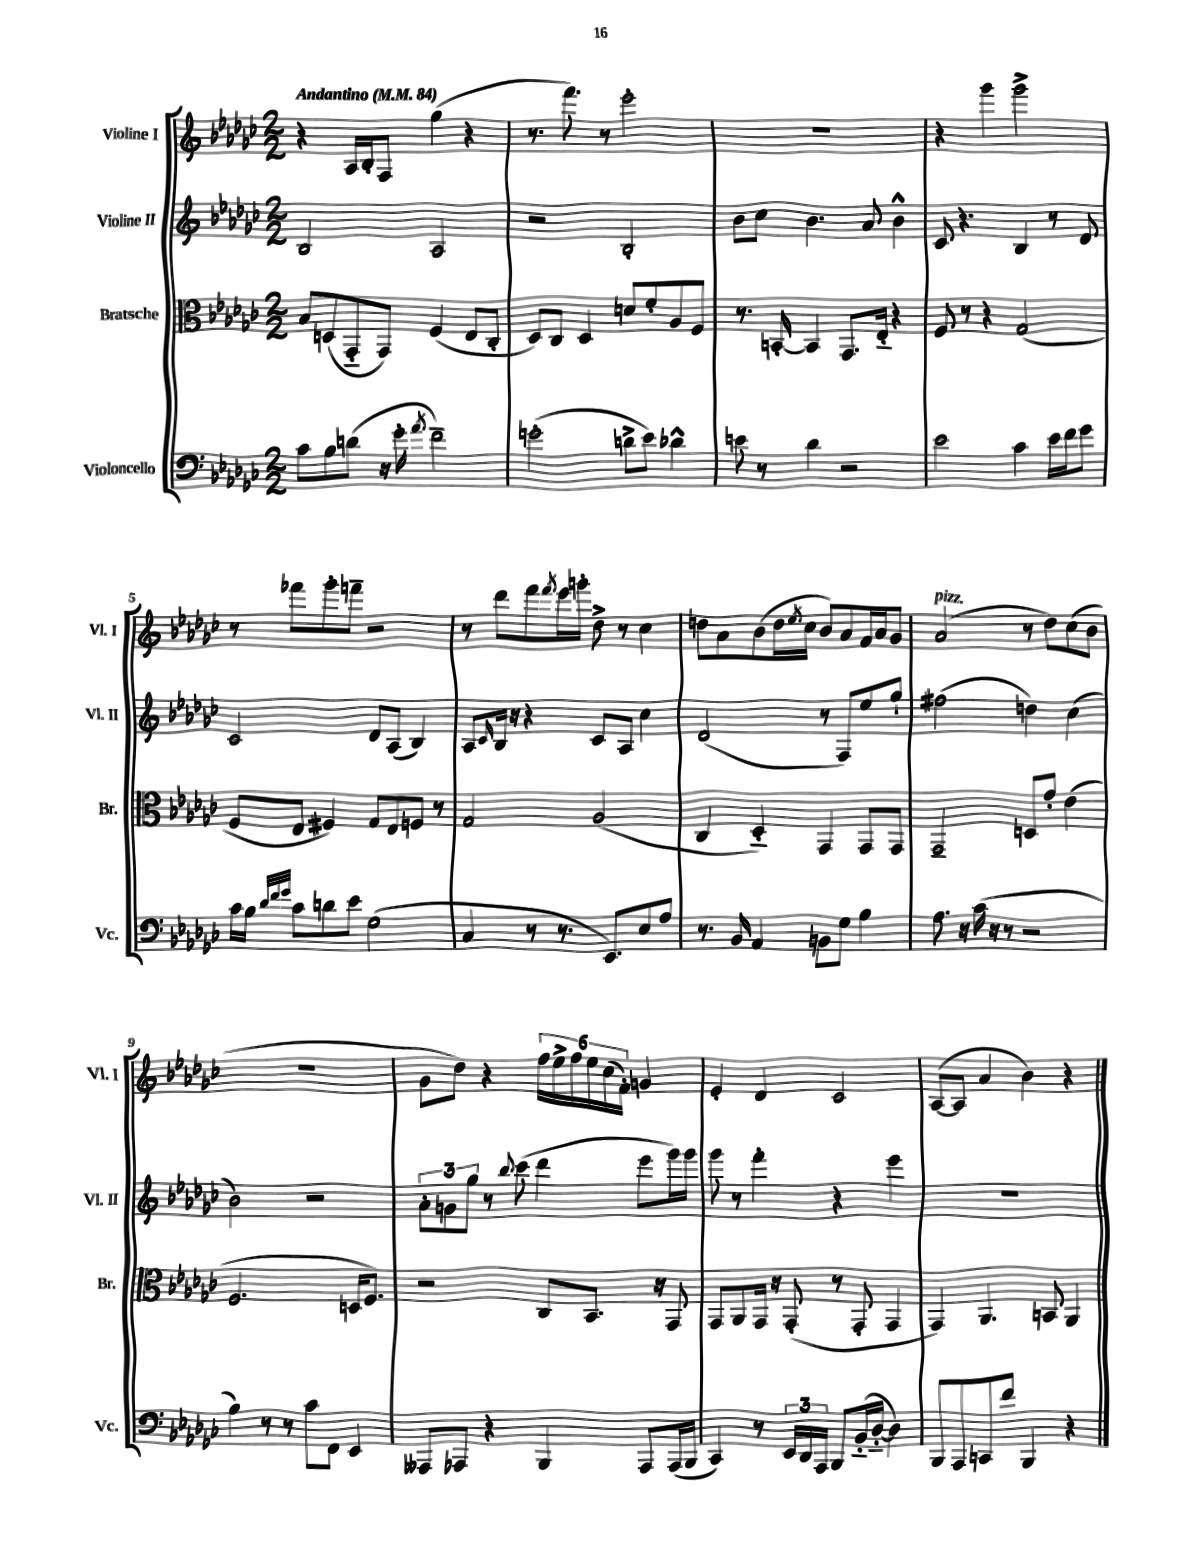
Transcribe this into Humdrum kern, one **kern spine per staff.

**kern	**kern	**kern	**kern
*staff4	*staff3	*staff2	*staff1
*clefF4	*clefC3	*clefG2	*clefG2
*k[b-e-a-d-g-c-]	*k[b-e-a-d-g-c-]	*k[b-e-a-d-g-c-]	*k[b-e-a-d-g-c-]
*M2/2	*M2/2	*M2/2	*M2/2
*MM84	*MM84	*MM84	*MM84
8c-	8B-	2B-	4r
8B-	(8D	.	.
(8d	8GG-'~	.	16A-
.	.	.	16B-'
16r	8GG-)	.	8F
16g-'	.	.	.
8qa-	.	.	.
2f~)	(4F	2A-	(4gg-
.	8E-	.	4r
.	8C-'	.	.
=	=	=	=
(2g'	8D-)	2r	8.r
.	8C-	.	.
.	.	.	8.fff)
.	4D-	.	.
.	.	.	8r
8d^	8d	2B-'	2eee-'
8e-)	8f'	.	.
4d-^^	8A-	.	.
.	8F	.	.
=	=	=	=
8e	8.r	8b-	1r
8r	.	8cc-	.
.	[16BB'	.	.
4d-	4BB]	4.b-	.
2r	8.GG-	.	.
.	.	8a-	.
.	16E-'~	.	.
.	4r	4b-^^	.
=	=	=	=
2e-	8F	8c-	4r
.	8r	4.r	.
.	4r	.	4ggg-
4c-	(2G-	4B-	2ggg-^
16e-	.	8r	.
16f	.	.	.
8g-	.	8d-	.
=	=	=	=
16c-	8F	2c-	8r
16B-	.	.	.
32qqd-	.	.	.
32qqf	.	.	.
32qqg-	.	.	.
8c-	8E-	.	8fff-
8d	4F#)	.	8ggg-'
8e-	.	.	8fff~
(2G-	8G-	8d-	2r
.	8E-	(8A-	.
.	8F	4B-)	.
.	8r	.	.
=	=	=	=
4C-	2G-	8A-	8r
.	.	16qqc-	.
.	.	16B-	8ddd-
.	.	16r	.
8r	.	4r	8fff
.	.	.	8qfff
8.r	.	.	16eee-
.	.	.	16ggg'
.	(2A-	8c-	8dd-^
8.EE-)	.	.	.
.	.	8A-	8r
8E-	.	4cc-	4cc-
8A-	.	.	.
=	=	=	=
8.r	4C-	(2d-	8dd
.	.	.	8a-
16BB-	.	.	.
4AA-	4D-'~)	.	(8b-
.	.	.	16dd
.	.	.	8qee-
.	.	.	16cc-
8BB	4GG-	8r	8b-)
8G-	.	8F)	8a-
4B-	8GG-	8ee-	16f
.	.	.	16a-
.	8GG-	8gg-`	8g-
=	=	=	=
8.A-	2GG-~	(2ff#	(2a-
16r	.	.	.
(16c-	.	.	.
16r	.	.	.
8r	.	.	.
2r	8D	4dd)	8r
.	8g-'	.	8dd-)
.	(4e-	(4cc-	(8cc-
.	.	.	8b-
=	=	=	=
4B-)	2.F	2b-)	1r
8r	.	.	.
8r	.	.	.
8c-	.	2r	.
8FF	.	.	.
4EE-	16D	.	.
.	8.F)	.	.
=	=	=	=
8AAA--	2r	12a-'	8g-
.	.	12g	.
8AAA-	.	.	8dd-)
.	.	12gg-	.
4r	.	8r	4r
.	.	8qqbb-	.
.	.	(8ccc-	.
4BBB-	8C-	4ddd-	24ff
.	.	.	24ee-^
.	.	.	24ff
.	8.BB-	.	24ee-
.	.	.	(24cc-
.	.	.	24f')
8AAA-	.	8eee-	4g
.	16r	.	.
(16AAA-	8GG-	16ggg-)	.
16BBB-	.	16ggg-	.
=	=	=	=
4CC-)	8GG-	8ggg-	4e-'
.	8AA-	8r	.
8r	16GG-	4fff'	4d-
.	16r	.	.
24EE-	(8GG-'	.	.
24DD-	.	.	.
24AAA-	.	.	.
8BBB-	8r	4r	2c-
(16BB-'~	8GG-'	.	.
[16D-'~	.	.	.
4D-])	4GG-	4eee-	.
=	=	=	=
8BBB-	4GG-)	1r	([8A-
8AAA-	.	.	8A-]
8CC	4.AA-	.	4a-
8f	.	.	.
4BBB-	.	.	4b-)
.	8BB	.	.
4r	4AA-	.	4r
==	==	==	==
*-	*-	*-	*-
